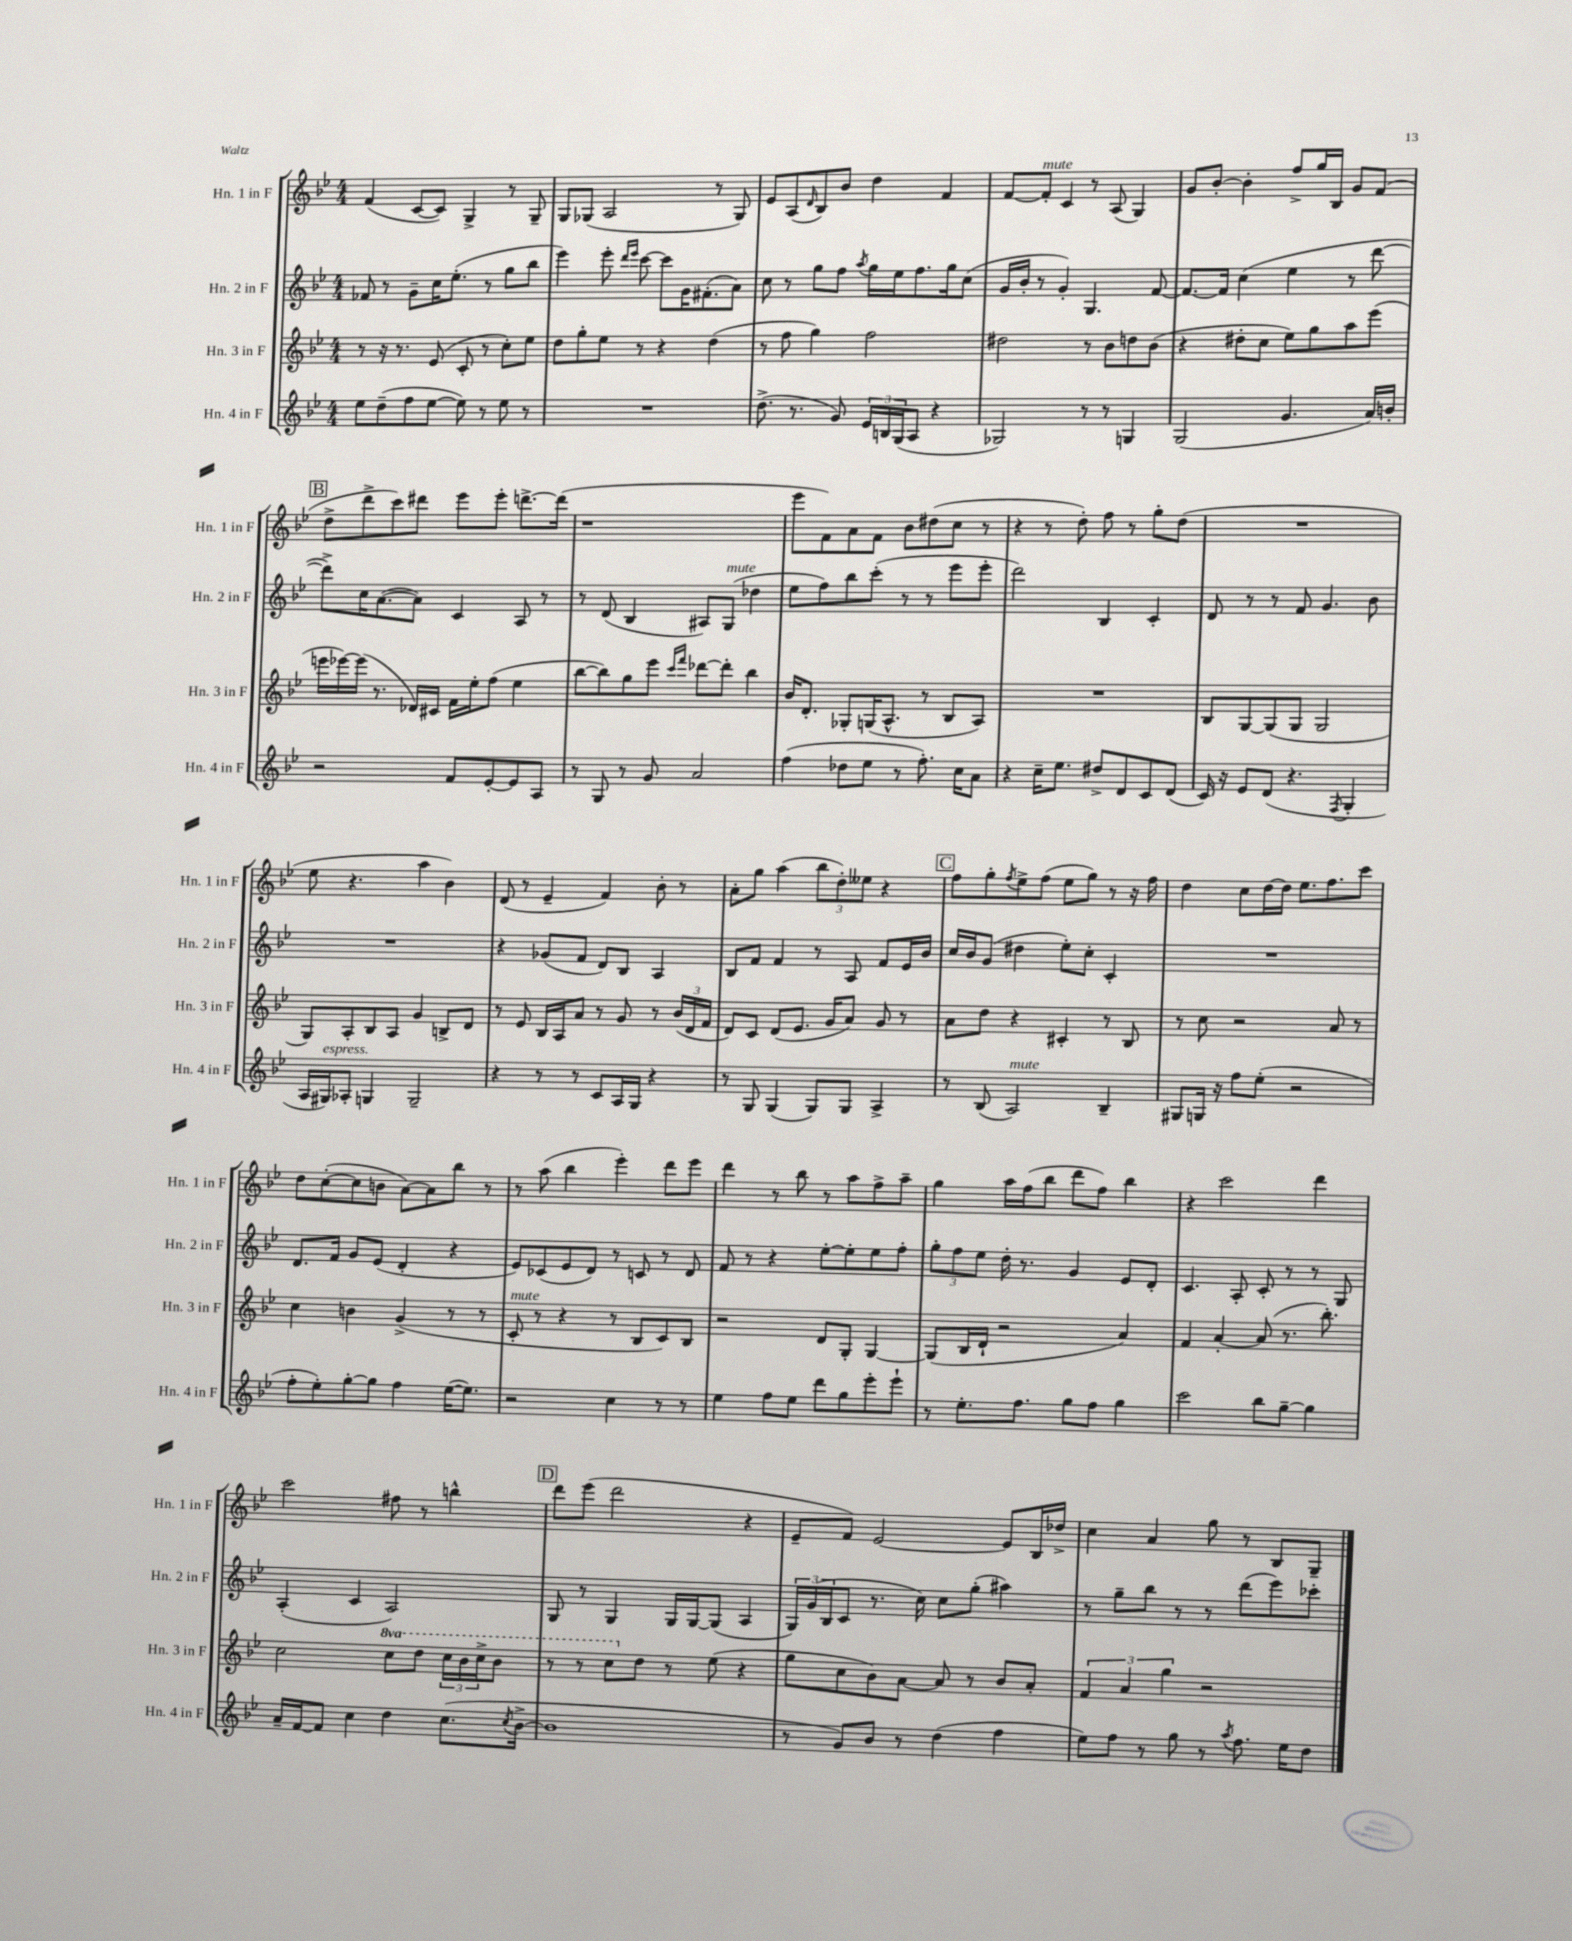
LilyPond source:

<<
\new StaffGroup <<
\new Staff = "s0" \with { instrumentName = "Hn. 1 in F" shortInstrumentName = "Hn. 1 in F" } {
    \clef treble \key bes \major \numericTimeSignature \time 4/4
    f'4( c'8~ c'8) g4-> r8 g8-- |
    g8 ges8( a2 r8 ges8) |
    ees'8 a8( \grace { d'16 } bes8) bes'8 d''4 f'4 |
    f'8~ f'8-.^\markup { \italic "mute" } c'4 r8 a8( g4) |
    g'8 bes'8~-. bes'4-. f''8-> g''16 bes16 g'8 f'8( |
    \mark \markup { \box "B" } d''8-> d'''8-> c'''8) dis'''8 ees'''8 ees'''8-. d'''8.~-> d'''16( |
    r1 |
    ees'''8 f'8) a'8 f'8 bes'8 dis''8( c''8 r8 |
    r4 r8 d''8-.) f''8 r8 g''8-. d''8( |
    R1 |
    ees''8 r4. a''4 bes'4) |
    d'8( r8 ees'4-- f'4) bes'8-. r8 |
    a'8-. g''8 a''4( \tuplet 3/2 { bes''8 d''8-.) eeses''8 } r4 |
    \mark \markup { \box "C" } f''8 g''8-. \acciaccatura { f''8 } ees''8-> f''8( ees''8 g''8) r8 r16 f''16 |
    d''4 c''8 d''16~ d''16 ees''8. f''8. c'''8 |
    d''8 c''8~-.( c''8 b'8 a'8~) a'8 bes''8 r8 |
    r8 a''8( bes''4 ees'''4-.) d'''8 ees'''8 |
    d'''4 r8 bes''8 r8 a''8 f''8-> a''8-- |
    g''4 a''16 f''16( bes''8 d'''8 f''8) bes''4 |
    r4 c'''2 d'''4 |
    c'''2 fis''8 r8 b''4-^ |
    \mark \markup { \box "D" } d'''8 ees'''8( d'''2 r4 |
    ees'8-- f'8) ees'2~ ees'8 bes16 des''16-> |
    c''4 a'4 g''8 r8 bes8 g8-- \bar "|." |
}
\new Staff = "s1" \with { instrumentName = "Hn. 2 in F" shortInstrumentName = "Hn. 2 in F" } {
    \clef treble \key bes \major \numericTimeSignature \time 4/4
    fes'8 r8 g'8-- c''16 ees''8.-.( r8 g''8 bes''8 |
    ees'''4) ees'''8-. \grace { d'''16 ees'''16 } c'''8~ c'''8 g'16 fis'8.-.( a'8) |
    c''8 r8 g''8 f''8 \acciaccatura { a''8 } g''16 ees''16 f''8. g''16 c''8( |
    g'16 bes'16-. r8 g'4-.) g4. f'8~ |
    f'8.~ f'16 c''4( ees''4 r8 d'''8~ |
    \mark \markup { \box "B" } d'''8->) c''16 a'8.~( a'8) c'4 a8 r8 |
    r8 d'8( bes4 ais8) g8^\markup { \italic "mute" }( des''4 |
    ees''8 f''8) bes''8 c'''8-.( r8 r8 ees'''8 ees'''8-. |
    d'''2) bes4 c'4-. |
    d'8 r8 r8 f'8 g'4. bes'8 |
    R1 |
    r4 ges'8( f'8 d'8) bes8 a4 |
    bes8 f'8 f'4 r8 a8 f'8 ees'16 bes'16 |
    \mark \markup { \box "C" } c''16 bes'16 g'8( dis''4 ees''8-.) c''8-. c'4-. |
    R1 |
    d'8. f'16 g'8 ees'8( d'4-. r4 |
    ees'8) ces'8( ees'8 d'8) r8 c'8 r8 d'8 |
    f'8 r8 r4 ees''8~-. ees''8-. ees''8 f''8-. |
    \tuplet 3/2 { g''8-. f''8 ees''8 } d''16-. r8. g'4 ees'8 d'8-. |
    c'4. a8-. c'8-. r8 r8 g8 |
    a4-.( c'4 a2) |
    \mark \markup { \box "D" } g8 r8 g4 g16 g16~ g8( a4 |
    \tuplet 3/2 { g16) g'16( bes16 } c'8 r8. c''16) c''8 g''8-.( ais''4) |
    r8 g''8-- bes''8 r8 r8 d'''8( ees'''8) ces'''8-. \bar "|." |
}
\new Staff = "s2" \with { instrumentName = "Hn. 3 in F" shortInstrumentName = "Hn. 3 in F" } {
    \clef treble \key bes \major \numericTimeSignature \time 4/4 \set Staff.ottavationMarkups = #ottavation-simple-ordinals
    r8 r16 r8. ees'8( c'8-. r8 c''8-.) ees''8 |
    d''8 g''8-. ees''8 r8 r4 d''4( |
    r8 f''8 g''4) f''2 |
    dis''2 r8 bes'8 d''8 bes'8( |
    r4 dis''8-. c''8 ees''8) g''8 a''8 ees'''8( |
    \mark \markup { \box "B" } e'''16 ees'''16~) ees'''16( r8. des'16) cis'16 f'16 ees''16-. f''8( ees''4 |
    bes''8~ bes''8) g''8 ees'''8 \grace { c'''16 f'''16 } des'''8~ des'''8-. bes''4 |
    bes'16 d'8.-. ges8-. g16( a8.-^ r8 bes8 a8) |
    R1 |
    bes8 g8~ g8( g8 g2 |
    g8) a8-. bes8 a8 g'4 b8-> d'8 |
    r8 ees'8 bes16 a16 a'8 r8 g'8 r8 \tuplet 3/2 { bes'16( d'16 f'16 } |
    d'8) c'8 d'8( ees'8. g'16 a'8) g'8 r8 |
    \mark \markup { \box "C" } a'8 d''8 r4 cis'4-. r8 bes8 |
    r8 c''8 r2 a'8 r8 |
    c''4 b'4 g'4->( r8 r8 |
    c'8-.^\markup { \italic "mute" } r8 r4 r8 bes8 c'8) bes8 |
    r2 d'8 g8-. g4~ |
    g8( bes16 d'16-! r2 a'4) |
    f'4 a'4~-. a'8( r8. bes''8.-.) |
    c''2 \ottava #1 c'''8 d'''8 \tuplet 3/2 { c'''16 bes''16 c'''16-> } bes''8 |
    \mark \markup { \box "D" } r8 r8 c'''8 \ottava #0 d''8 r8 ees''8( r4 |
    g''8 c''8 bes'8) a'8~ a'8 r8 bes'8 a'8-. |
    \tuplet 3/2 { f'4 a'4 g''4 } r2 \bar "|." |
}
\new Staff = "s3" \with { instrumentName = "Hn. 4 in F" shortInstrumentName = "Hn. 4 in F" } {
    \clef treble \key bes \major \numericTimeSignature \time 4/4
    ees''8 d''8--( f''8 ees''8~ ees''8) r8 ees''8 r8 |
    R1 |
    d''8.->( r8. g'8) \tuplet 3/2 { ees'16 b16 g16( } a8 r4 |
    ges2) r8 r8 g4 |
    g2( g'4. a'16) b'16-. |
    \mark \markup { \box "B" } r2 f'8 ees'8~-. ees'8 a8 |
    r8 g8 r8 g'8 a'2 |
    f''4( des''8 ees''8 r8 f''8.-.) c''16 a'8 |
    r4 c''16-- ees''8. dis''8-> d'8 c'8 d'8( |
    c'16) r16 ees'8 d'8( r4. \acciaccatura { f8 } g4-. |
    a16 gis16^\markup { \italic "espress." }) aes8-. g4 g2-- |
    r4 r8 r8 c'8 a16 g16 r4 |
    r8 g8 g4( g8) g8 a4-> |
    \mark \markup { \box "C" } r8 bes8( a2^\markup { \italic "mute" }) bes4-- |
    gis8 g16 r16 f''8 ees''8-.( r2 |
    f''8-. ees''8-.) g''8~-. g''8 f''4 ees''16~( ees''8.) |
    r2 c''4 r8 r8 |
    ees''4 f''8 ees''8 d'''8 g''8 ees'''8-. ees'''8-! |
    r8 ees''8.-. f''8. g''8 f''8 g''4 |
    c'''2 bes''8 g''8~-- g''4 |
    a'16-- f'16~ f'8 c''4 d''4 c''8.( \acciaccatura { c''8 } bes'16~-> |
    \mark \markup { \box "D" } bes'1 |
    r8 g'8) bes'8 r8 d''4( f''4 |
    ees''8) f''8 r8 g''8 r8 \acciaccatura { a''8 } f''8. ees''16 d''8 \bar "|." |
}
>>
>>
\layout { \context { \Score \remove "Bar_number_engraver" } }
